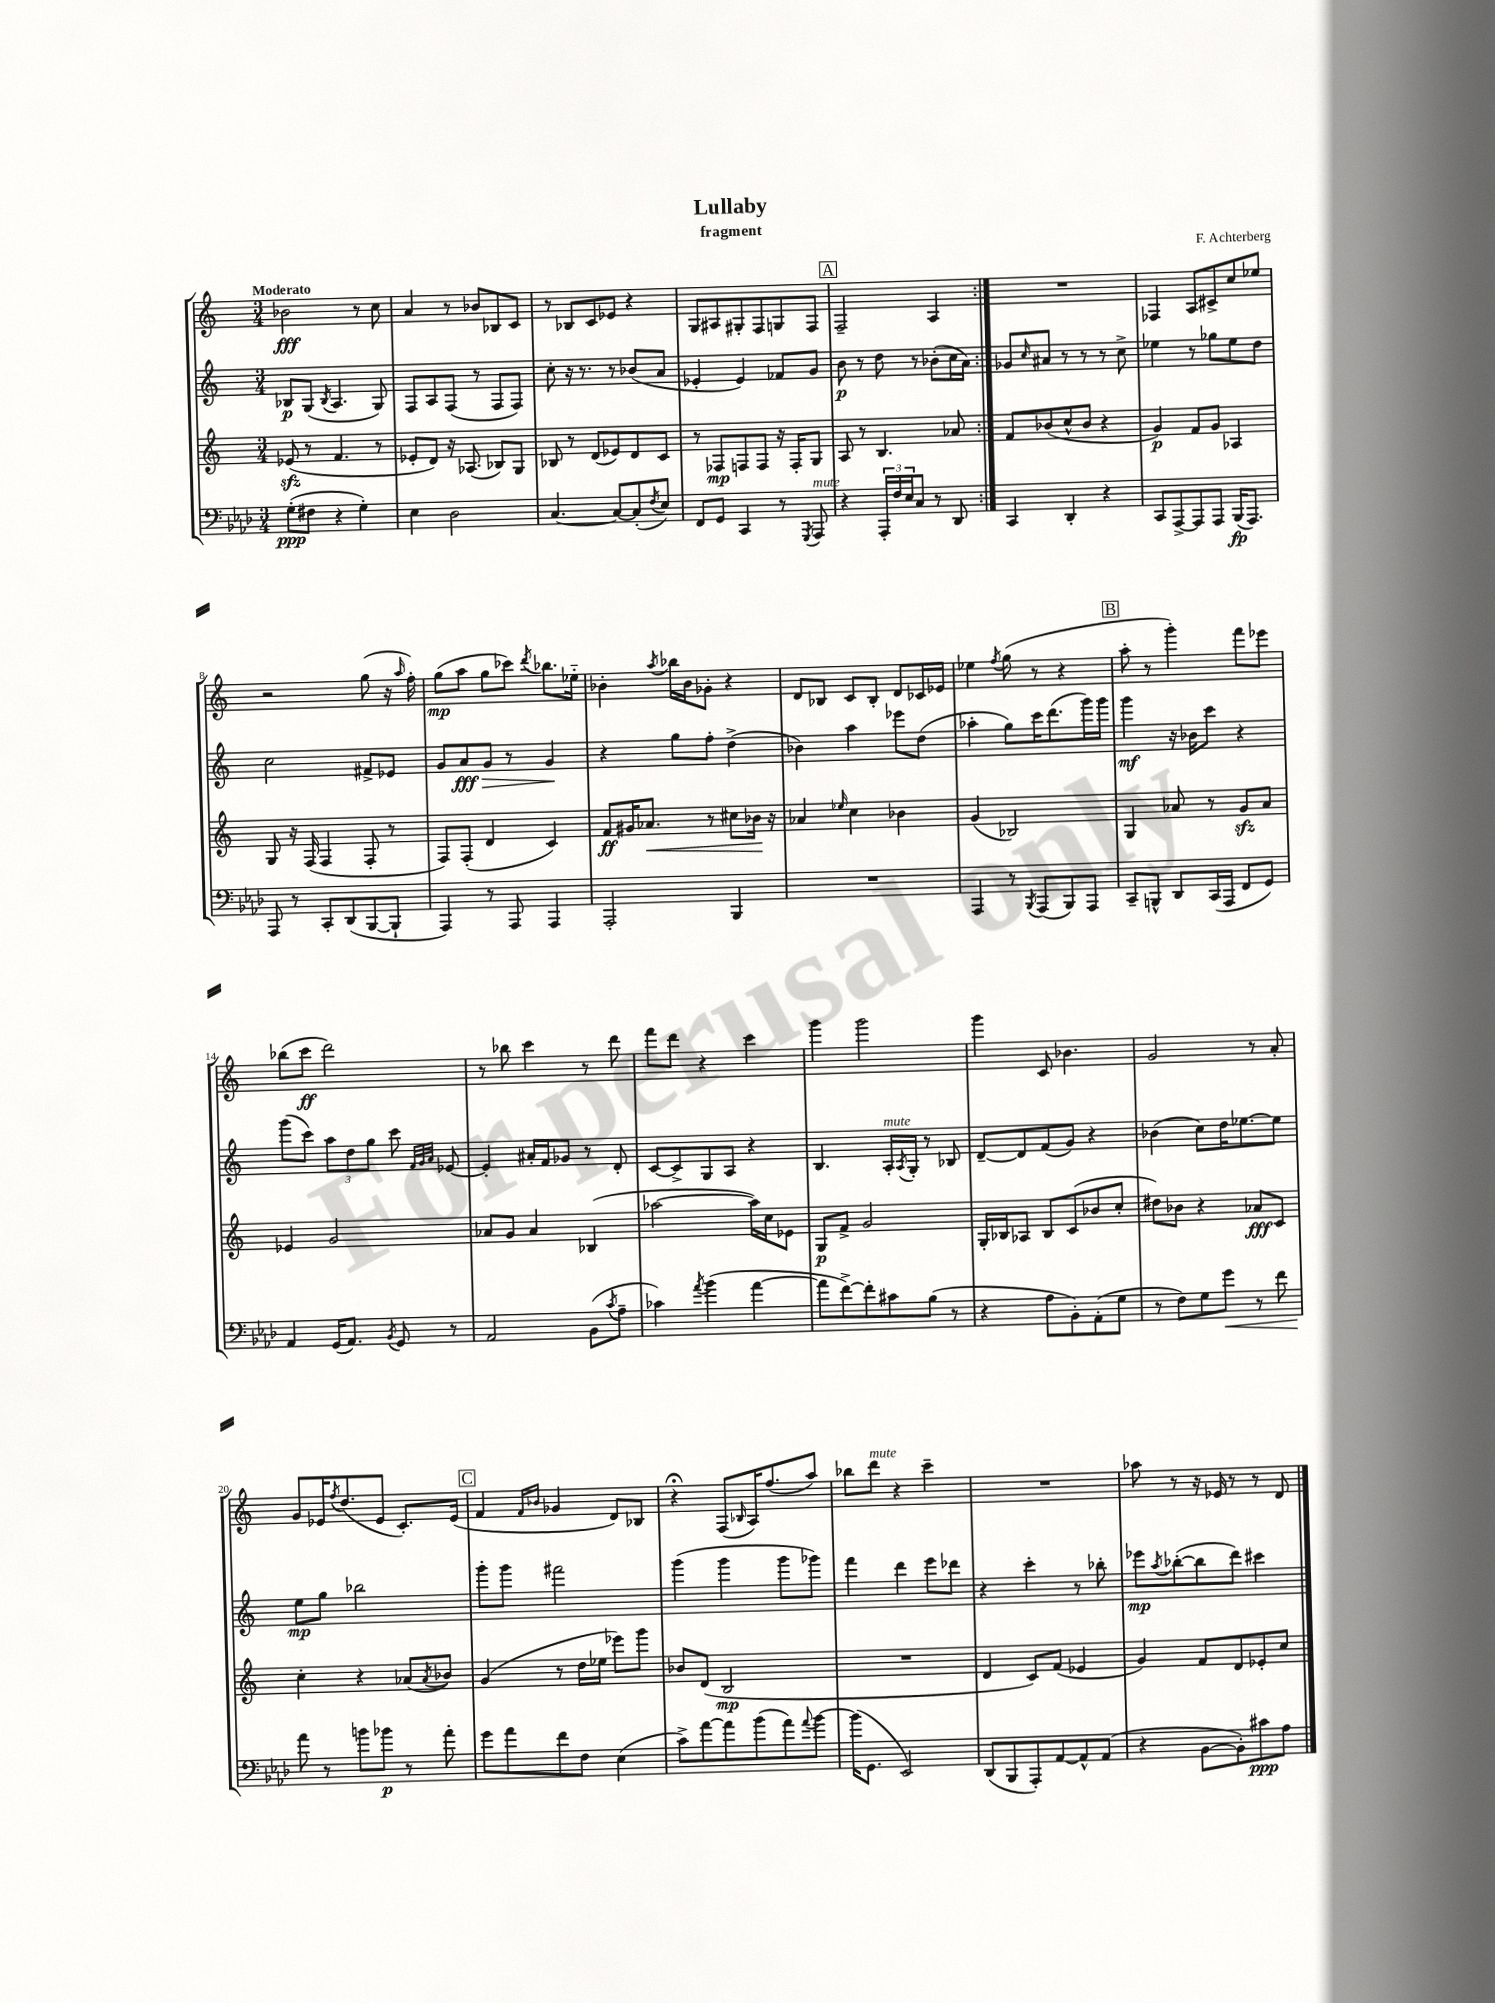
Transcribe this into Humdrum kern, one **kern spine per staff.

**kern	**dynam	**kern	**dynam	**kern	**dynam	**kern	**dynam
*part4	*part4	*part3	*part3	*part2	*part2	*part1	*part1
*staff4	*staff4	*staff3	*staff3	*staff2	*staff2	*staff1	*staff1
*clefF4	*	*clefG2	*	*clefG2	*	*clefG2	*
*k[b-e-a-d-]	*	*k[]	*	*k[]	*	*k[]	*
*M3/4	*	*M3/4	*	*M3/4	*	*M3/4	*
=1	=1	=1	=1	=1	=1	=1	=1
!	!	!	!	!	!	!LO:TX:a:B:t=Moderato	!
(8G'\L	ppp	(8e-Xzz/	.	8B-X/L	p	2b-X\	fff
8F#X\J	.	8r	.	(8G/J	.	.	.
.	.	.	.	8qB-/	.	.	.
4r	.	4.f/	.	4.A/	.	.	.
4G'\)	.	.	.	.	.	8r	.
.	.	8r	.	8G/)	.	8cc\	.
=2	=2	=2	=2	=2	=2	=2	=2
4E-\	.	8e-X'/L	.	8F/L	.	4a/	.
.	.	8d/J)	.	8A/	.	.	.
2D-\	.	16r	.	(8F/J	.	8r	.
.	.	(8.A-X/	.	.	.	.	.
.	.	.	.	8r	.	8b-X/L	.
.	.	8B-X/L)	.	8F/L	.	8B-X/	.
.	.	8G/J	.	8F/J)	.	8c/J	.
=3	=3	=3	=3	=3	=3	=3	=3
[4.C/	.	8B-X/	.	8cc'\	.	8r	.
.	.	8r	.	16r	.	8B-X/L	.
.	.	.	.	8.r	.	.	.
.	.	(8d/L	.	.	.	8c/	.
8C/L_	.	8e-X/)	.	8r	.	8e-X/J	.
(8C'/]	.	8d/	.	(8b-X/L	.	4r	.
8qF/	.	.	.	.	.	.	.
8E-/J)	.	8c/J	.	8a/J	.	.	.
=4	=4	=4	=4	=4	=4	=4	=4
8FF/L	.	8r	.	4e-X'/	.	8G/L	.
8GG/J	.	8F-X/L	mp	.	.	8A#X/	.
4CC/	.	8Fn/	.	4e-/)	.	8G#X'/	.
.	.	8F/J	.	.	.	8F/	.
8r	.	16r	.	8f-X/L	.	8Gn/	.
.	.	16F'/KL	.	.	.	.	.
8qGGG/	.	.	.	.	.	.	.
!LO:TX:a:i:t=mute	!	!	!	!	!	!	!
8AAA-/	.	8G/J	.	8g/J	.	8F/J	.
!!LO:REH:place=s1:t=A
=5	=5	=5	=5	=5	=5	=5	=5
4r	.	8A/	.	8b\	p	2F~/	.
.	.	8r	.	8r	.	.	.
24AAA-'/LL	.	4.B/	.	8dd\	.	.	.
24F/	.	.	.	.	.	.	.
24E-/J	.	.	.	.	.	.	.
8C/J	.	.	.	8r	.	.	.
8r	.	.	.	(8b-X'\L	.	4A/	.
8DD-/	.	8a-X/	.	16cc\L	.	.	.
.	.	.	.	16a\JJ)	.	.	.
=6:|!	=6:|!	=6:|!	=6:|!	=6:|!	=6:|!	=6:|!	=6:|!
4CC/	.	8f/L	.	8g-X/L	.	2.r	.
.	.	.	.	16qqcc/	.	.	.
.	.	(8b-X/	.	8a#X/J	.	.	.
4DD-'/	.	8cc^^/	.	8r	.	.	.
.	.	8b-/J	.	8r	.	.	.
4r	.	4r	.	8r	.	.	.
.	.	.	.	8cc^\	.	.	.
=7	=7	=7	=7	=7	=7	=7	=7
8CC/L	.	4g/)	p	4ee-X\	.	4F-X/	.
[8AAA-^/	.	.	.	.	.	.	.
8AAA-/]	.	8f/L	.	8r	.	8A/L	.
8AAA-/J	.	8g/J	.	8gg-X\L	.	8c#X^/	.
(16BBB-/KL	fp	4A-X/	.	8ee-\	.	8cc/	.
8.AAA-/J)	.	.	.	.	.	.	.
.	.	.	.	8dd\J	.	8ee-X/J	.
!!LO:LB:g=z
=8	=8	=8	=8	=8	=8	=8	=8
8AAA-/	.	8G/	.	2cc\	.	2r	.
8r	.	16r	.	.	.	.	.
.	.	(16F/	.	.	.	.	.
8CC'/L	.	4F/	.	.	.	.	.
(8DD-/	.	.	.	.	.	.	.
[8BBB-/	.	8F'/	.	8f#X^/L	.	(8gg\	.
8BBB-`/J]	.	8r	.	8e-X/J	.	16r	.
.	.	.	.	.	.	16qqaa/	.
.	.	.	.	.	.	16ff'\)	.
=9	=9	=9	=9	=9	=9	=9	=9
4AAA-/)	.	8F/L)	.	8g/L	.	(8gg\L	mp
!	!	!	!	!	!LO:HP:b	!	!
.	.	(8F'/J	.	8a/	> fff	8aa\J	.
8r	.	4d/	.	8g/J	.	8gg\L	.
8AAA-/	.	.	.	8r	.	8ccc-X\J)	.
.	.	.	.	.	.	8qddd/	.
4AAA-/	.	4c/)	.	4g/	.	8.bb-X\L	.
.	.	.	.	.	.	16ee-X\Jk	.
.	.	.	.	.	]	.	.
=10	=10	=10	=10	=10	=10	=10	=10
2AAA-'/	.	8f/L	ff	4r	.	4b-X'\	.
.	.	16g#X/K	.	.	.	.	.
!	!	!	!LO:HP:b	!	!	!	!
.	.	8.a-X/J	<	.	.	.	.
.	.	.	.	.	.	8qaa/	.
.	.	.	.	8gg\L	.	16bb-X\LL	.
.	.	.	.	.	.	16b-\J	.
.	.	8r	.	8ff'\J	.	8g-X'\J	.
4BBB-/	.	8cc#X\L	.	(4dd^\	.	4r	.
.	.	16b-X\Jk	.	.	.	.	.
.	.	16r	[	.	.	.	.
=11	=11	=11	=11	=11	=11	=11	=11
2.r	.	4a-X/	.	4b-X\)	.	8d/L	.
.	.	.	.	.	.	8B-X/J	.
.	.	16qqee-X/	.	.	.	.	.
.	.	4cc\	.	4aa\	.	8c/L	.
.	.	.	.	.	.	8B-'/J	.
.	.	4b-X\	.	8eee-X\L	.	8d/L	.
.	.	.	.	(8dd\J	.	16c-X/L	.
.	.	.	.	.	.	16e-X/JJ	.
=12	=12	=12	=12	=12	=12	=12	=12
4AAA-/	.	(4g/	.	4aa-X'\	.	4ee-X\	.
.	.	.	.	.	.	8qff/	.
8r	.	2B-X/)	.	8gg\L)	.	(8gg\	.
8qBBB-/	.	.	.	.	.	.	.
(8AAA-/L	.	.	.	16ccc\K	.	8r	.
.	.	.	.	(8.ddd\	.	.	.
8BBB-/)	.	.	.	.	.	4r	.
8AAA-/J	.	.	.	16ggg\L)	.	.	.
.	.	.	.	16ggg\JJ	.	.	.
!!LO:REH:place=s1:t=B
=13	=13	=13	=13	=13	=13	=13	=13
8CC~/L	.	4G/	.	4ggg\	mf	8aa'\	.
8BBBn^^/J	.	.	.	.	.	8r	.
8DD-/L	.	8a-X/	.	16r	.	4ggg'\)	.
.	.	.	.	16b-X\KL	.	.	.
(16CC/L	.	8r	.	8ccc\J	.	.	.
16AAA-/JJ	.	.	.	.	.	.	.
8FF/L	.	8gzz/L	.	4r	.	8fff\L	.
8GG/J)	.	8a-/J	.	.	.	8eee-X\J	.
!!LO:LB:g=z
=14	=14	=14	=14	=14	=14	=14	=14
4AA-/	.	4e-X/	.	(8ggg\L	.	(8bb-X\L	.
.	.	.	.	8ccc\J)	.	8ccc\J	ff
(16GG/KL	.	2g/	.	12aa\L	.	2ddd\)	.
8.AA-/J)	.	.	.	.	.	.	.
.	.	.	.	12dd\	.	.	.
.	.	.	.	12gg\J	.	.	.
8qBB-/	.	.	.	.	.	.	.
8GG/	.	.	.	8ccc\	.	.	.
.	.	.	.	32qqf/LLL	.	.	.
.	.	.	.	32qqg/	.	.	.
.	.	.	.	32qqa/JJJ	.	.	.
8r	.	.	.	[8e-X/	.	.	.
=15	=15	=15	=15	=15	=15	=15	=15
2AA-/	.	8a-X/L	.	4e-'/]	.	8r	.
.	.	8g/J	.	.	.	8bb-X\	.
.	.	4a-/	.	16a#X'/LL	.	4ccc\	.
.	.	.	.	16f/J	.	.	.
.	.	.	.	8g-X/J	.	.	.
(8BB-\L	.	(4B-X/	.	8r	.	8r	.
8qc/	.	.	.	.	.	.	.
8A-~\J	.	.	.	8d'/	.	8ddd\	.
=16	=16	=16	=16	=16	=16	=16	=16
4c-X\)	.	[2aa-X\	.	[8c/L	.	8fff\L	.
.	.	.	.	8c^/]	.	8ddd\J	.
8qa-/	.	.	.	.	.	.	.
(4b-\	.	.	.	8G/	.	4r	.
.	.	.	.	8A/J	.	.	.
[4a-\	.	16aa-\LL])	.	4r	.	4ccc\	.
.	.	16cc\J	.	.	.	.	.
.	.	8e-X\J	.	.	.	.	.
=17	=17	=17	=17	=17	=17	=17	=17
8a-\L]	.	8G/L	p	4.B/	.	4ggg\	.
[8f^\)	.	8f^/J	.	.	.	.	.
8f'\]	.	2g/	.	.	.	2ggg\	.
!	!	!	!	!LO:TX:a:i:t=mute	!	!	!
8c#X\	.	.	.	16A'/LL	.	.	.
.	.	.	.	8qA/	.	.	.
.	.	.	.	16G'/JJ	.	.	.
(8B-\J	.	.	.	8r	.	.	.
8r	.	.	.	8B-X/	.	.	.
=18	=18	=18	=18	=18	=18	=18	=18
4r	.	16G'/LL	.	[8d~/L	.	4ggg\	.
.	.	16B-X/J	.	.	.	.	.
.	.	8A-X/J	.	8d/]	.	.	.
8A-\L	.	8B-/L	.	(8f/	.	8c/	.
8BB-'\)	.	(8c/	.	8g/J)	.	4.b-X\	.
(8AA-'\	.	8b-X/	.	4r	.	.	.
8G\J	.	8cc'/J	.	.	.	.	.
=19	=19	=19	=19	=19	=19	=19	=19
8r	.	8dd#X\L)	.	(4b-X\	.	2g/	.
8F\L)	.	8b-X\J	.	.	.	.	.
8G\	.	4r	.	8cc\L)	.	.	.
!	!LO:HP:b	!	!	!	!	!	!
8g\J	<	.	.	16dd\K	.	.	.
.	.	.	.	[8.ee-X\	.	.	.
8r	.	8a-X/L	fff	.	.	8r	.
8f\	.	8c/J	.	8ee-\J]	.	8a'/	.
!!LO:LB:g=z
=20	=20	=20	=20	=20	=20	=20	=20
8a-\	.	4cc'\	.	8ee\L	mp	8g/L	.
8r	[	.	.	8gg\J	.	16e-X/K	.
.	.	.	.	.	.	8qff/	.
.	.	.	.	.	.	(8.dd/	.
8bn\L	.	4r	.	2bb-X\	.	.	.
8b-X\J	p	.	.	.	.	8e-/J	.
8r	.	(8a-X/L	.	.	.	8.c'/L)	.
.	.	8qa-/	.	.	.	.	.
8a-'\	.	8b-X/J)	.	.	.	.	.
.	.	.	.	.	.	(16e-/Jk	.
!!LO:REH:place=s1:t=C
=21	=21	=21	=21	=21	=21	=21	=21
8g\L	.	(4g/	.	8ggg'\L	.	4f/	.
8a-\	.	.	.	8ggg\J	.	.	.
.	.	.	.	.	.	16qqf/LL	.
.	.	.	.	.	.	16qqb-X/JJ	.
8f\	.	8r	.	2fff#X\	.	4g-X/	.
8F\J	.	16dd\LL	.	.	.	.	.
.	.	16ee-X\JJ	.	.	.	.	.
(4E-\	.	8eee-X\L)	.	.	.	8d/L)	.
.	.	8ggg\J	.	.	.	8B-X/J	.
=22	=22	=22	=22	=22	=22	=22	=22
8c^\L)	.	8b-X/L	.	(4ggg\	.	4r;<	.
[8a-\	.	(8d/J	.	.	.	.	.
8a-\]	.	2B/	mp	4ggg\	.	(8F/L	.
.	.	.	.	.	.	16qqB-X/	.
(8b-\	.	.	.	.	.	16A/K)	.
.	.	.	.	.	.	(8.ff/	.
8a-\)	.	.	.	8ggg\L	.	.	.
8qqa-/	.	.	.	.	.	.	.
[8b-\J	.	.	.	8ggg-X\J)	.	8aa/J)	.
=23	=23	=23	=23	=23	=23	=23	=23
(16b-\KL]	.	2.r	.	4fff\	.	8bb-X\L	.
8.GG\J	.	.	.	.	.	.	.
!	!	!	!	!	!	!LO:TX:a:i:t=mute	!
.	.	.	.	.	.	8ddd\J	.
2EE-/)	.	.	.	4ddd\	.	4r	.
.	.	.	.	8eee\L	.	4ccc~\	.
.	.	.	.	8ddd-X\J	.	.	.
=24	=24	=24	=24	=24	=24	=24	=24
(8DD-/L	.	4d/	.	4r	.	2.r	.
8BBB-/	.	.	.	.	.	.	.
8AAA-'/)	.	8c/L)	.	4ccc'\	.	.	.
[8AA-/	.	(8f/J	.	.	.	.	.
8AA-^^/]	.	4e-X/	.	8r	.	.	.
(8AA-/J	.	.	.	8bb-X'\	.	.	.
=25	=25	=25	=25	=25	=25	=25	=25
4r	.	4g/)	.	8eee-X\L	mp	8aa-X\	.
.	.	.	.	8qaa/	.	.	.
.	.	.	.	([8bb-X'\	.	8r	.
[8BB-\L	.	8f/L	.	8bb-\]	.	16r	.
.	.	.	.	.	.	16e-X/	.
8BB-'\])	.	8d/	.	8ddd\J)	.	8r	.
8c#X\	ppp	8e-X'/	.	4ccc#X\	.	8r	.
8A-\J	.	8cc/J	.	.	.	8d/	.
==	==	==	==	==	==	==	==
*-	*-	*-	*-	*-	*-	*-	*-
